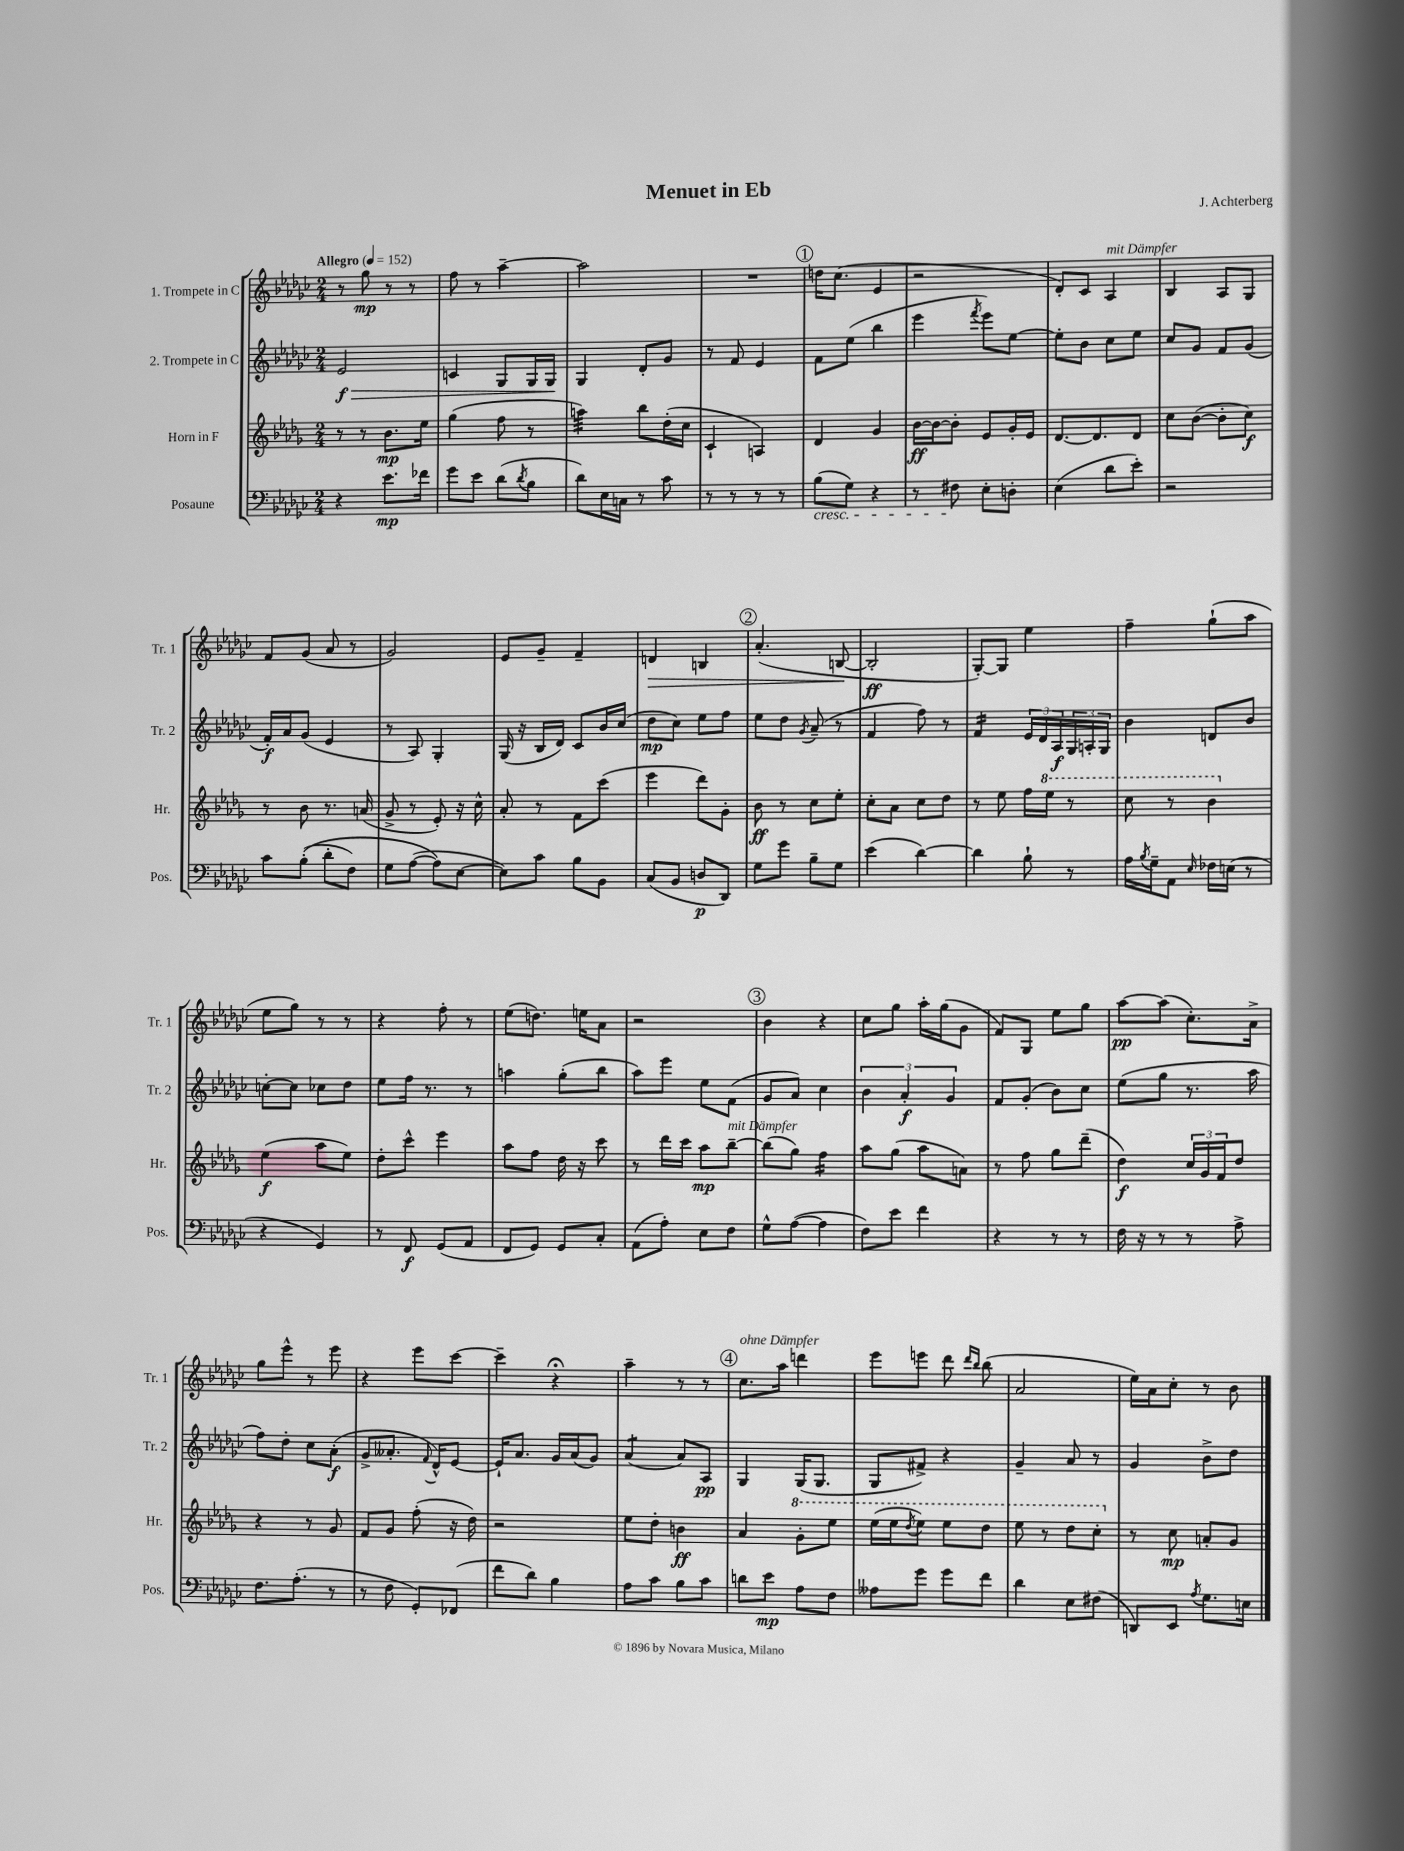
\header { title = "Menuet in Eb" composer = "J. Achterberg" }
<<
\new StaffGroup <<
\new Staff = "s0" \with { instrumentName = "1. Trompete in C" shortInstrumentName = "Tr. 1" } {
    \clef treble \key ges \major \numericTimeSignature \time 2/4 \tempo "Allegro" 4 = 152
    r8 ges''8\mp r8 r8 |
    f''8 r8 aes''4~-- |
    aes''2 |
    R2 |
    \mark \markup { \circle "1" } d''16 ces''8.( ees'4 |
    r2 |
    des'8-.) ces'8 aes4^\markup { \italic "mit Dämpfer" } |
    bes4 aes8 ges8 |
    f'8 ges'8( aes'8 r8 |
    ges'2) |
    ees'8 ges'8-- f'4-- |
    d'4\> b4 |
    \mark \markup { \circle "2" } aes'4.-.( b8~\! |
    b2-.\ff |
    ges8~-.) ges8 ees''4 |
    f''4-- ges''8-!( aes''8 |
    ees''8 ges''8) r8 r8 |
    r4 f''8-. r8 |
    ees''8( d''8.) e''16 aes'8 |
    r2 |
    \mark \markup { \circle "3" } bes'4 r4 |
    ces''8 ges''8 aes''16-. ges''16( ges'8 |
    f'8) ges8 ees''8 ges''8 |
    aes''8~\pp aes''8( ces''8.-.) aes'16-> |
    ges''8 ees'''8-^ r8 ees'''8 |
    r4 ees'''8 ces'''8~ |
    ces'''4-- r4\fermata |
    aes''4-- r8 r8 |
    \mark \markup { \circle "4" } ces''8.^\markup { \italic "ohne Dämpfer" } aes''16 d'''4 |
    ees'''8 e'''8 des'''8 \grace { des'''16 bes''16 } bes''8( |
    aes'2 |
    ees''16) aes'16 ces''8-. r8 bes'8 \bar "|." |
}
\new Staff = "s1" \with { instrumentName = "2. Trompete in C" shortInstrumentName = "Tr. 2" } {
    \clef treble \key ges \major \numericTimeSignature \time 2/4
    ees'2\f\> |
    c'4 ges8 ges16 ges16\! |
    ges4 des'8-. ges'8 |
    r8 f'8 ees'4 |
    \mark \markup { \circle "1" } f'8 ees''8( bes''4 |
    ees'''4 \acciaccatura { f'''8 } ees'''8) ees''8~ |
    ees''8-. bes'8 ces''8 ees''8 |
    ces''8 ges'8 f'8 ges'8( |
    f'16-.\f) aes'16 ges'8( ees'4 |
    r8 aes8) ges4-. |
    ges16( r16 bes16 des'16) ces'8 bes'16 ces''16( |
    des''8\mp ces''8) ees''8 f''8 |
    \mark \markup { \circle "2" } ees''8 des''8 \acciaccatura { ges'8 } aes'8--( r8 |
    f'4 f''8) r8 |
    f'4:16 \tuplet 3/2 { ees'16 des'16 aes16\f } \tuplet 3/2 { ges16 a16-. ges16 } |
    bes'4 d'8 bes'8 |
    c''8~-. c''8 ces''8 des''8 |
    ees''8 f''16 r8. r8 |
    a''4 ges''8-.( bes''8 |
    aes''8) ees'''8 ees''8 f'8( |
    \mark \markup { \circle "3" } ges'8 aes'8) ces''4 |
    \tuplet 3/2 { bes'4 aes'4-.\f ges'4 } |
    f'8 ges'8-.( bes'8) ces''8 |
    ees''8( ges''8 r8. aes''16 |
    f''8) des''8-. ces''8 aes'8-.\f( |
    ges'8-> aeses'8.-. \appoggiatura { f'8 } des'16-^) ees'8~ |
    ees'16-! aes'8. ges'16 aes'16( ges'8) |
    aes'4:8( aes'8) aes8\pp |
    \mark \markup { \circle "4" } ges4 ges16( ges8. |
    ges8 fis'8->) r4 |
    ges'4-- aes'8 r8 |
    ges'4 bes'8-> des''8 \bar "|." |
}
\new Staff = "s2" \with { instrumentName = "Horn in F" shortInstrumentName = "Hr." } {
    \clef treble \key des \major \numericTimeSignature \time 2/4
    r8 r8 bes'8.\mp ees''16 |
    ges''4( f''8 r8 |
    a''4:32) bes''8 des''16-.( c''16 |
    c'4-! a4) |
    \mark \markup { \circle "1" } des'4 ges'4 |
    bes'16~\ff bes'16~ bes'8-. ees'8 ges'16-. ees'16 |
    des'8.~ des'8. des'8 |
    c''8 bes'8~( bes'8-. c''8\f) |
    r8 bes'8 r8. a'16( |
    ges'8-> r8 ees'8-.) r16 c''16-^ |
    aes'8-. r8 f'8 c'''8( |
    ees'''4 des'''8) ges'8-. |
    \mark \markup { \circle "2" } bes'8\ff r8 c''8 ees''8-. |
    c''8-. aes'8 c''8 des''8 |
    r8 ees''8 f''16 \ottava #1 ees'''16 r8 |
    c'''8 r8 bes''4 \ottava #0 |
    ees''4\f( aes''8 ees''8) |
    des''8-. c'''8-^ ees'''4 |
    aes''8 f''8 des''16 r16 c'''8 |
    r8 des'''16 c'''16 aes''8\mp bes''8~--^\markup { \italic "mit Dämpfer" } |
    \mark \markup { \circle "3" } bes''8( ges''8) f''4:16 |
    aes''8 ges''8( aes''8 a'8) |
    r8 f''8 ges''8 des'''8--( |
    des''4\f) \tuplet 3/2 { c''16 ges'16 f'16 } des''8 |
    r4 r8 ges'8 |
    f'8 ges'8 f''8-.( r16 des''16) |
    r2 |
    ees''8 des''8-. b'4\ff |
    \mark \markup { \circle "4" } aes'4 \ottava #1 ges''8-. ees'''8 |
    ees'''16( ees'''16 \acciaccatura { des'''8 } ees'''8) ees'''8 des'''8 |
    ees'''8 r8 des'''8 c'''8-. \ottava #0 |
    r8 c''8\mp a'8-. ges'8 \bar "|." |
}
\new Staff = "s3" \with { instrumentName = "Posaune" shortInstrumentName = "Pos." } {
    \clef bass \key ges \major \numericTimeSignature \time 2/4
    r4 ees'8.\mp fes'16 |
    ges'8 ees'8 des'8( \acciaccatura { des'8 } bes8 |
    des'8) ees16 c16 r8 ces'8 |
    r8 r8 r8 r8 |
    \mark \markup { \circle "1" } bes8\cresc( ges8) r4 |
    r8 fis8\! ees8-. d8-. |
    ees4( des'8 ees'8-.) |
    r2 |
    ces'8 bes8-.(\( des'8-. f8) |
    ges8 aes8~( aes8\) ees8~ |
    ees8) ces'8 bes8 bes,8 |
    ces8( bes,8 d8\p des,8) |
    \mark \markup { \circle "2" } ges8 ges'8 bes8-- ges8 |
    ees'4( des'4~) |
    des'4 bes8-! r8 |
    aes16 \acciaccatura { bes8 } ges16-- aes,8 \grace { ees16 } fes16 e16( r8 |
    r4 ges,4) |
    r8 f,8\f ges,8( aes,8 |
    f,8 ges,8) ges,8 ces8-. |
    aes,8( aes8-.) ees8 f8 |
    \mark \markup { \circle "3" } ges8-^ aes8~( aes4 |
    f8) ees'8 f'4 |
    r4 r8 r8 |
    f16 r16 r8 r8 aes8-> |
    f8. aes8.-.( r8 |
    r8 f8 ges,8-.) fes,8( |
    f'8 des'8) bes4 |
    aes8 ces'8 bes8 ces'8 |
    \mark \markup { \circle "4" } d'8 ees'8\mp aes8 f8 |
    aeses8 ges'8 ges'8 f'8 |
    des'4 ees8 fis8( |
    d,8) ees,8 \acciaccatura { aes8 } ges8. e16 \bar "|." |
}
>>
>>
\layout { \context { \Score \remove "Bar_number_engraver" } }
